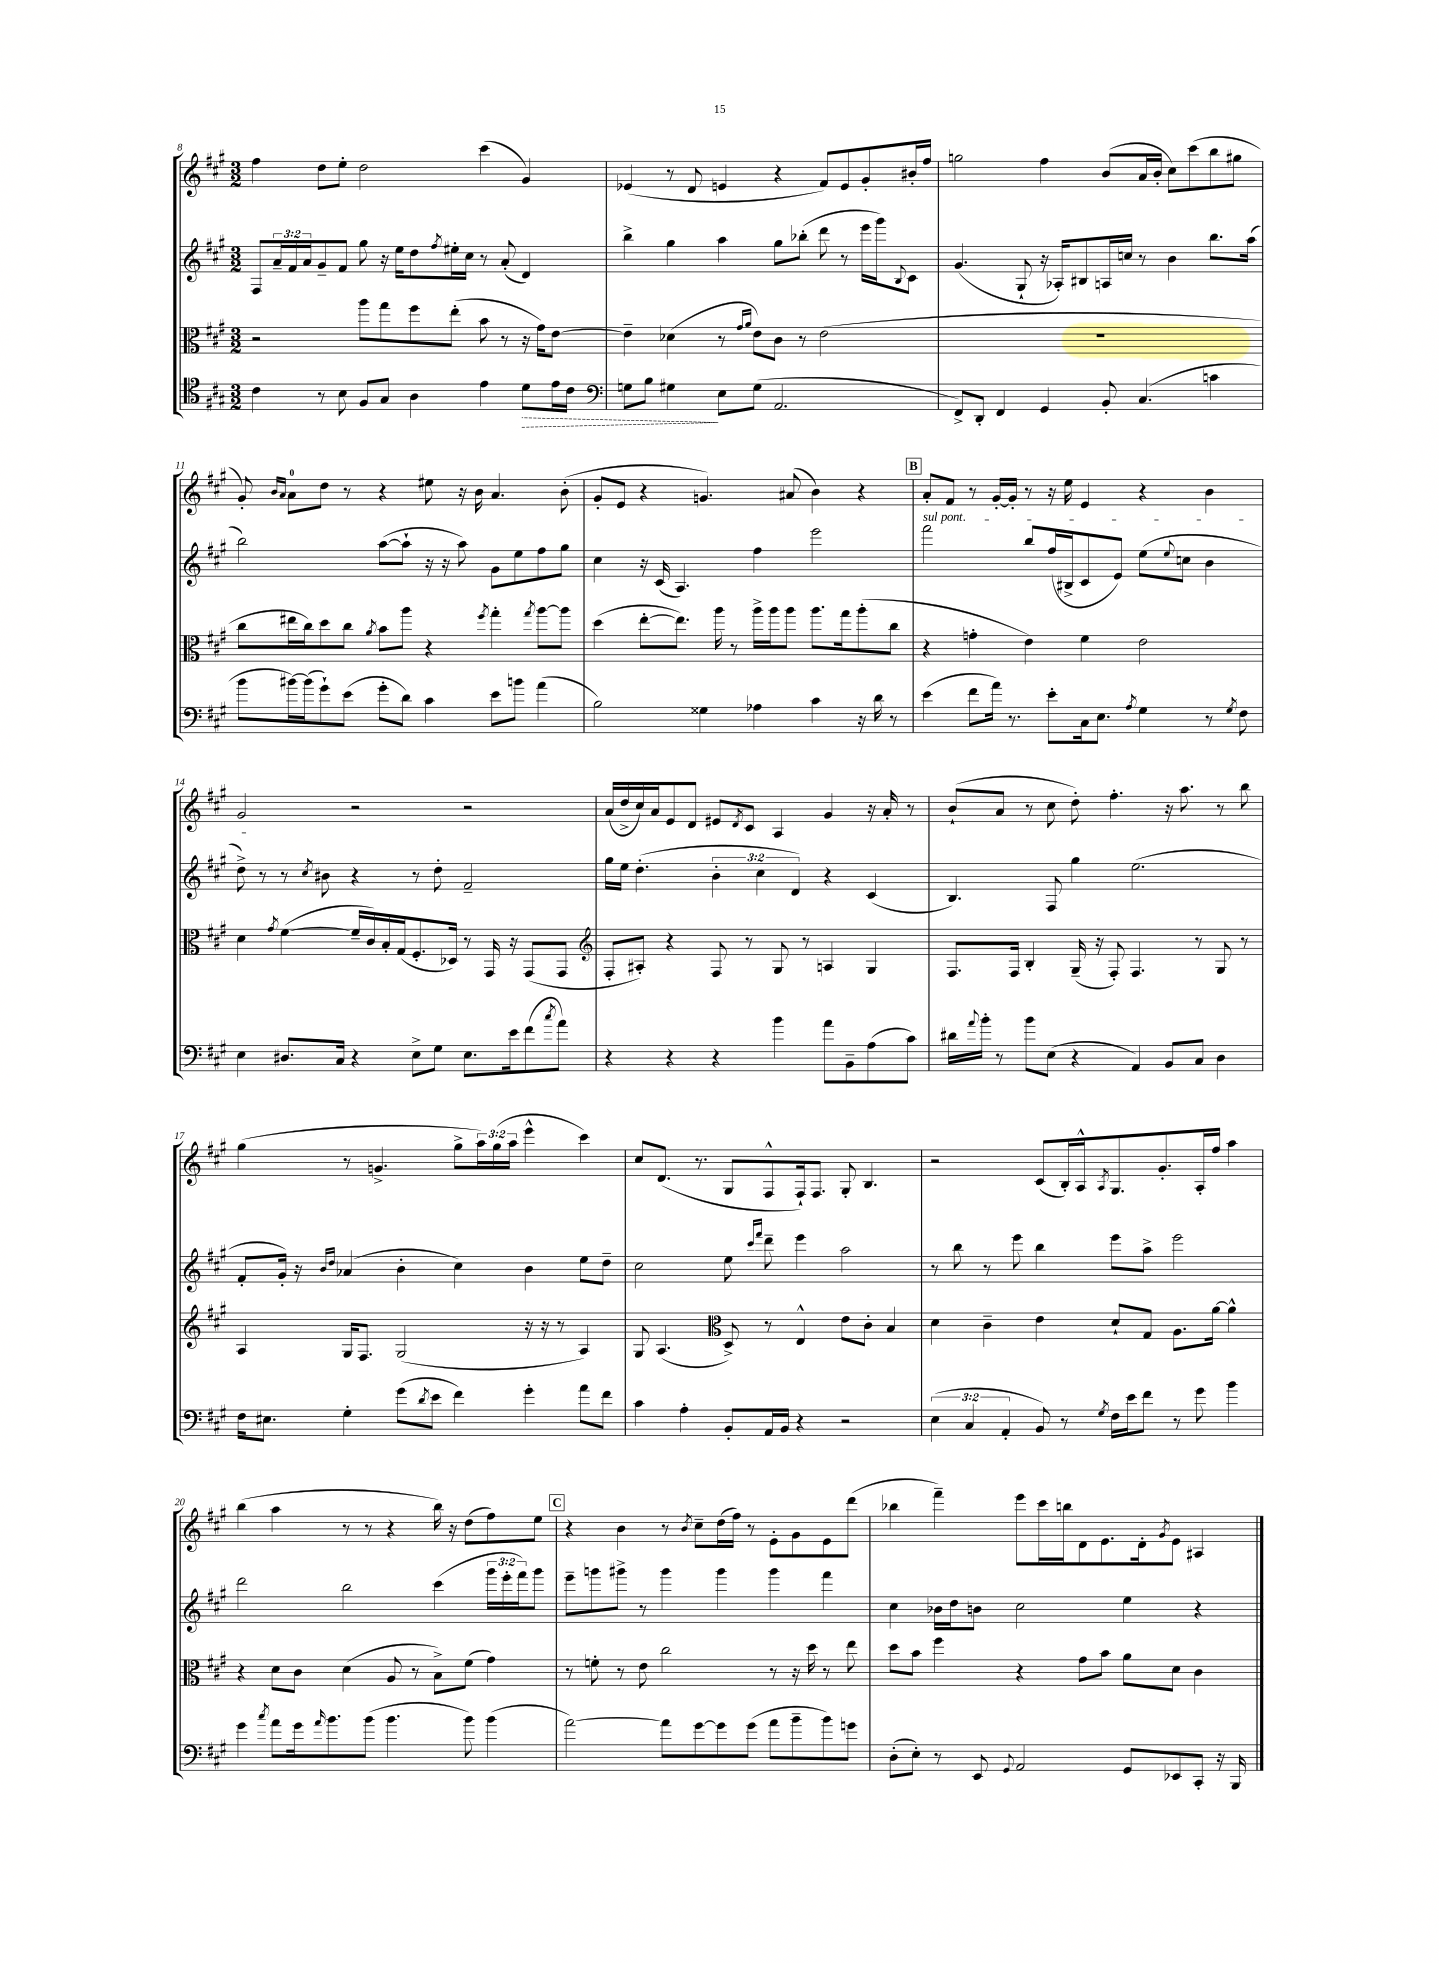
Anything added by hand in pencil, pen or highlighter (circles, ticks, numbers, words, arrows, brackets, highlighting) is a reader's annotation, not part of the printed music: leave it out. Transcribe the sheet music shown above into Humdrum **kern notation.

**kern	**kern	**kern	**kern
*staff4	*staff3	*staff2	*staff1
*clefC4	*clefC3	*clefG2	*clefG2
*k[f#c#g#]	*k[f#c#g#]	*k[f#c#g#]	*k[f#c#g#]
*M3/2	*M3/2	*M3/2	*M3/2
4c#\	2r	8F#/L	4ff#\
.	.	24a~/L	.
.	.	24f#/	.
.	.	24a/J	.
8r	.	8g#~/	8dd\L
8B\	.	8f#/J	8ee'\J
8F#/L	8aa\L	8gg#\	2dd\
8G#/J	8gg#\	16r	.
.	.	16ee\LK	.
4A\	8ff#\	8dd\	.
.	.	8qff#/	.
.	(8ee'\J	16ee#'\L	.
.	.	16cc#\JJ	.
4e\	8b\	8r	(4ccc#\
.	8r	(8a'/	.
8d\L	16r	4d/)	4g#/)
.	16g#\LK)	.	.
16e\L	[8e\J	.	.
16c#\JJ	.	.	.
=	=	=	=
*clefF4	*	*	*
8G\L	4e~\]	4bb^\	(4e-/
8B\J	.	.	.
4G#\	(4d-\	4gg#\	8r
.	.	.	8d/
8E\L	8r	4aa\	4e/
.	16qqg#/LL	.	.
.	16qqa/JJ	.	.
(8G#\J	8e\L)	.	.
2.AA/	8c#\J	8gg#\L	4r
.	8r	(8bb-'\J	.
.	(2e\	8ddd\	8f#/L)
.	.	8r	8e/
.	.	16eee\LL	8g#'/
.	.	16ggg#\J)	.
.	.	8qqB/	.
.	.	8c#\J	16b#'/L
.	.	.	16ff#/JJ
=	=	=	=
8FF#^/L)	1.r	(4.g#/	2gg\
8DD'/J	.	.	.
4FF#/	.	.	.
.	.	8G#`/	.
4GG#/	.	16r	4ff#\
.	.	16A-'/LK)	.
.	.	8B#/	.
8BB'/	.	16A/L	(8b/L
.	.	16cc/JJ	.
(4.C#/	.	8r	16a/L
.	.	.	16b'/JJ
.	.	4b\	8cc#\L)
.	.	.	(8ccc#\
4c\	.	8.bb\L	8bb\
.	.	.	8gg#\J
.	.	(16aa\Jk	.
=	=	=	=
8b\L	8cc#\L	2bb\)	8g#'/)
.	.	.	16qqb/LL
.	.	.	16qqa/JJ
[16b#\L)	16ee#\L	.	8a\L
(16b#\]J	16cc#\J)	.	.
8g#`\)	8dd\	.	8dd\J
(8e\J	8cc#\J	.	8r
.	8qa/	.	.
8g#'\L	8b\L	([8aa\L	4r
8d\J)	8aa\J	8aa`\]J	.
4c#\	4r	16r	8ee#\
.	.	16r	.
.	.	8aa\)	16r
.	.	.	16b\
.	8qff#/	.	.
8e\L	4gg#'\	8g#\L	4.a/
8b\J	.	8ee\	.
.	8qgg#/	.	.
(4a\	[8aa\L	8ff#\	.
.	8aa\]J	8gg#\J	(8b'\
=	=	=	=
2B\)	(4dd\	4cc#\	8g#'/L
.	.	.	8e/J
.	[8ee'\L	16r	4r
.	.	(16c#/	.
.	8.ee\]J)	4.A/)	.
4G##\	.	.	4.g/)
.	16aa\	.	.
.	8r	.	.
4A-\	16aa^\LL	4ff#\	.
.	16aa\J	.	.
.	8aa\J	.	(8a#/
4c#\	8.aa\L	2eee\	4b\)
.	16gg#\k	.	.
16r	(8aa'\	.	4r
16d\	.	.	.
8r	8cc#\J	.	.
=	=	=	=
(4e\	4r	2fff#\	8a'/L
.	.	.	8f#/J
8f#\L	4g'\	.	8r
16a\Jk)	.	.	[16g#'/LL
8.r	.	.	16g#'/]JJ
.	4e\)	8bb/L	8r
8e'\L	.	(16ff#/L	16r
.	.	16B#^/J	16ee\
16C#\k	4f#\	8c#/	4e/
8.E\J	.	.	.
.	.	8e/J)	.
8qA/	.	.	.
4G#\	2e\	(8ee\L	4r
.	.	8qqee/	.
.	.	8cc\J	.
8r	.	4b\	4b\
8qG#/	.	.	.
8F#\	.	.	.
=	=	=	=
4E\	4d\	8dd^\)	2g#/
.	.	8r	.
.	8qg#/	.	.
8.D#/L	([4f#\	8r	.
.	.	8qcc#/	.
.	.	8b#\	.
16C#/Jk	.	.	.
4r	16f#~/]LL	4r	2r
.	16c#/)	.	.
.	16B'/	.	.
.	(16G#/J	.	.
8E^\L	8.F#'/	8r	.
8G#\J	.	8dd'\	.
.	16D-/Jk)	.	.
8.E\L	8r	2f#~/	2r
.	16GG#/	.	.
16e\k	16r	.	.
(8f#\	(8GG#/L	.	.
8qcc#/	.	.	.
8a\J)	8GG#/J	.	.
=	=	=	=
*	*clefG2	*	*
4r	8F#'/L	16gg#\LL	(16a/LL
.	.	16ee\JJ	16dd^/
.	8A#'/J)	(4.dd'\	16cc#/)
.	.	.	16a/J
4r	4r	.	8e/
.	.	.	8d/J
4r	8F#/	6b'\	8e#/L
.	.	.	8qd/
.	8r	.	8c#/J
.	.	6cc#\	.
4b\	8G#/	.	4A/
.	.	6d/)	.
.	8r	.	.
8a\L	4A/	4r	4g#/
8BB~\	.	.	.
(8A\	4G#/	(4c#/	16r
.	.	.	16a'/
8c#\J)	.	.	8r
=	=	=	=
16d#\LL	8.F#/L	4.B/)	(8b`/L
8qqa/	.	.	.
16b'\JJ	.	.	.
8r	.	.	8a/J
.	16F#/Jk	.	.
8b\L	4B'/	.	8r
(8E\J	.	8F#/	8cc#\
4r	(16G#~/	4gg#\	8dd'\)
.	16r	.	.
.	8F#'/)	.	4.ff#'\
4AA/)	4.F#/	(2.ee\	.
8BB/L	.	.	16r
.	.	.	8.aa\
8C#/J	8r	.	.
4D\	8G#/	.	8r
.	8r	.	8bb\
=	=	=	=
16F#\LK	4A/	8f#'/L	(4gg#\
8.E#\J	.	.	.
.	.	16g#'/Jk)	.
.	.	16r	.
.	.	16qqb/LL	.
.	.	16qqdd/JJ	.
4G#'\	16G#/LK	(4a-/	8r
.	8.F#/J	.	.
.	.	.	4.g^/
(8g#\L	(2G#/	4b'\	.
8qd/	.	.	.
8e\J	.	.	.
4f#\)	.	4cc#\)	8gg#^\L
.	.	.	24aa\L)
.	.	.	(24gg#\
.	.	.	24aa\JJ
4g#'\	16r	4b\	4eee^^\
.	16r	.	.
.	8r	.	.
8a\L	4A/)	8ee\L	4ccc#\)
8f#\J	.	8dd~\J	.
=	=	=	=
4c#\	8G#/	2cc#\	8cc#/L
.	(4.A/	.	(8.d/J
4A'\	.	.	.
.	.	.	8.r
*	*clefC3	*	*
8BB'/L	8D^/)	8ee\	8G#/L
.	.	16qqccc#/LL	.
.	.	16qqfff#/JJ	.
16AA/L	8r	8ddd~\	8F#^^/
16BB/JJ	.	.	.
4r	4E^^/	4eee\	16F#`/k)
.	.	.	8.F#/J
2r	8e\L	2aa\	8G#'/
.	8c#'\J	.	4.B/
.	4B/	.	.
=	=	=	=
(6E\	4d\	8r	2r
.	.	8bb\	.
6C#/	.	.	.
.	4c#~\	8r	.
6AA'/	.	.	.
.	.	8eee\	.
8BB/)	4e\	4bb\	(8c#/L
8r	.	.	16B'/L)
.	.	.	16A^^/J
8qG#/	.	.	8qA/
16F#\LL	8d`/L	8eee\L	8.G#/
16e\J	.	.	.
8f#\J	8G#/J	8aa^\J	.
.	.	.	8.g#'/
8r	8.A\L	2eee\	.
8g#\	.	.	16A'/L
.	[16a\Jk	.	16ff#/JJ
4b\	4a^^\]	.	4aa\
=	=	=	=
4g#\	4r	2ddd\	(4bb\
8qcc#/	.	.	.
8a\L	8d\L	.	4aa\
16g#\k	8c#\J	.	.
16qqa/	.	.	.
8.b\	.	.	.
.	(4d\	2bb\	8r
(8b\J	.	.	8r
4.b\	8A/	.	4r
.	8r	.	.
.	8B^\L)	(4ccc#\	16bb\)
.	.	.	16r
8b\)	(8f#\J	.	(8dd\L
(4b\	4g#\)	24ggg#\LL	8ff#\)
.	.	24eee'\	.
.	.	24fff#\J)	.
.	.	8ggg#\J	8ee\J
=	=	=	=
[2a\)	8r	8eee~\L	4r
.	8f'\	8ggg\	.
.	8r	8ggg#^\J	4b\
.	8e\	8r	.
8a\]L	2cc#\	4ggg#\	8r
.	.	.	8qb/
[8g#\	.	.	8cc#~\L
8g#\]	.	4ggg#\	(16dd\L
.	.	.	16ff#\JJ)
(8g#\J	.	.	8r
8a\L	8r	4ggg#\	8e'\L
8b~\	16r	.	8g#\
.	16dd\	.	.
8b\)	8r	4fff#\	8e\
8g\J	8ee\	.	(8ddd\J
=	=	=	=
(8D'\L	8dd\L	4cc#\	4bb-\
8E'\J)	8b\J	.	.
8r	4ff#\	16b-\LL	4fff#~\)
.	.	16dd\J	.
8EE/	.	8b\J	.
8qqGG#/	.	.	.
2AA/	4r	2cc#\	8eee\L
.	.	.	16ccc#\L
.	.	.	16bb\J
.	8g#\L	.	8d\
.	8b\J	.	8.e\
8GG#/L	8a\L	4ee\	.
.	.	.	16d'\k
.	.	.	8qg#/
8EE-/	8d\J	.	8e\J
8CC#'/J	4c#\	4r	4A#/
16r	.	.	.
16BBB/	.	.	.
==	==	==	==
*-	*-	*-	*-
